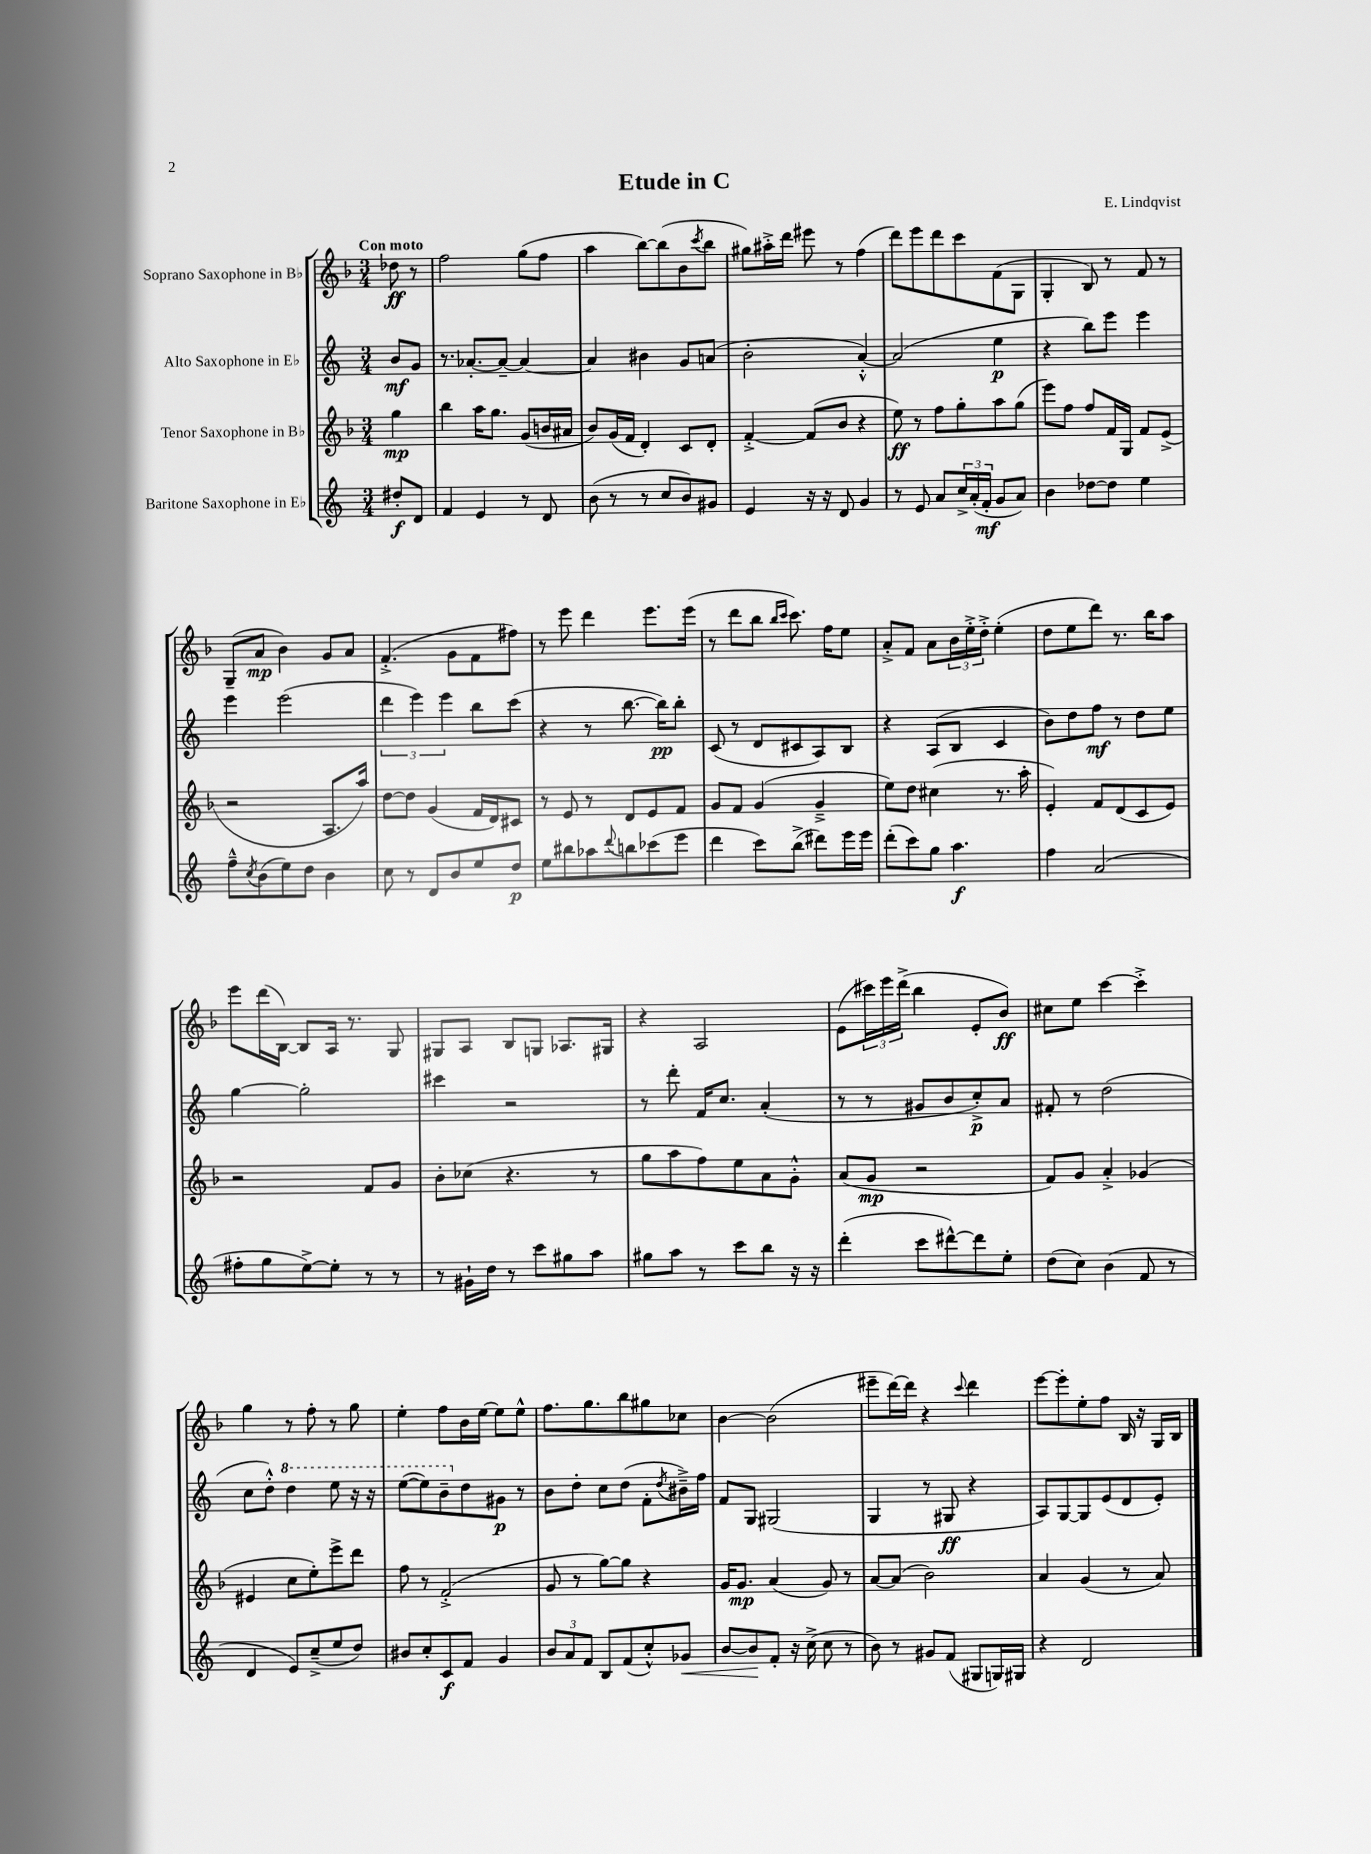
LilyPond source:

\header { title = "Etude in C" composer = "E. Lindqvist" }
<<
\new StaffGroup <<
\new Staff = "s0" \with { instrumentName = "Soprano Saxophone in Bb" } {
    \clef treble \key f \major \numericTimeSignature \time 3/4 \partial 4 \tempo "Con moto"
    des''8\ff r8 |
    f''2 g''8( f''8 |
    a''4 bes''8~) bes''8( bes'8 \acciaccatura { c'''8 } bes''8 |
    gis''8) ais''16-.-> d'''16 eis'''8 r8 f''4( |
    d'''8) e'''8 d'''8 c'''8 f'8( g8 |
    g4-. bes8) r8 f'8 r8 |
    g8--( a'8\mp bes'4) g'8 a'8 |
    f'4.-.->( g'8 f'8 fis''8) |
    r8 e'''8 d'''4 e'''8. e'''16( |
    r8 d'''8 bes''8 \grace { bes''16 c'''16 } c'''8.) f''16 e''8 |
    a'8-.-> f'8 a'8 \tuplet 3/2 { bes'16 e''16-.-> d''16-.-> } e''4-.( |
    d''8 e''8 d'''8) r8. bes''16 a''8 |
    e'''8 d'''16( bes16~) bes8 a16 r8. g8 |
    gis8 a8 bes8 g8 aes8. gis16 |
    r4 a2 |
    e'8( \tuplet 3/2 { cis'''16) e'''16 d'''16->( } bes''4 e'8-. bes'8\ff) |
    cis''8 e''8 c'''4~ c'''4-.-> |
    g''4 r8 f''8-. r8 g''8 |
    e''4-. f''8 bes'16 e''16~ e''8 e''8-^ |
    f''8. g''8. bes''8 gis''8 ces''8 |
    bes'4~ bes'2( |
    eis'''8-- d'''16~) d'''16 r4 \appoggiatura { c'''8 } d'''4 |
    e'''8~ e'''8-. e''8-. f''8 bes16 r16 g16 bes16 \bar "|." |
}
\new Staff = "s1" \with { instrumentName = "Alto Saxophone in Eb" } {
    \clef treble \key c \major \numericTimeSignature \time 3/4 \partial 4
    b'8\mf g'8 |
    r8. aes'8.~-. aes'8~-- aes'4~ |
    aes'4 bis'4 g'8 a'8( |
    b'2-. a'4~-.-^) |
    a'2( e''4\p |
    r4 b''8) e'''8 e'''4 |
    e'''4 e'''2( |
    \tuplet 3/2 { d'''4 e'''4) e'''4 } b''8 c'''8( |
    r4 r8 b''8.~ b''16\pp) b''8-. |
    c'8( r8 d'8 cis'8 a8) b8 |
    r4 a8( b8 c'4 |
    b'8) d''8 f''8\mf r8 d''8 e''8 |
    g''4~ g''2-. |
    cis'''4 r2 |
    r8 d'''8-. f'16 c''8. a'4-.( |
    r8 r8 gis'8 b'8 c''8-.->\p) a'8 |
    fis'8-. r8 d''2( |
    c''8 d''8-.-^) \ottava #1 d'''4 e'''8 r16 r16 |
    e'''8~( e'''8) b''8-- \ottava #0 d''8 gis'8\p r8 |
    b'8 d''8-. c''8 d''8( f'8-. \acciaccatura { d''8 } bis'16--->) f''16 |
    f'8 g8 gis2( |
    g4 r8 gis8\ff r4 |
    a8) g8~ g8 e'8( d'8 e'8-.) \bar "|." |
}
\new Staff = "s2" \with { instrumentName = "Tenor Saxophone in Bb" } {
    \clef treble \key f \major \numericTimeSignature \time 3/4 \partial 4
    g''4\mp |
    bes''4 a''16 g''8. g'8( b'16 ais'16 |
    bes'8) g'16( f'16 d'4-.) c'8 d'8-. |
    f'4~-.-> f'8( bes'8 r4 |
    e''8\ff) r8 f''8 g''8-. a''8 g''8( |
    e'''8) f''8 f''8 f'16 g16 f'8 e'8->( |
    r2 a8. a''16) |
    d''8~ d''8 g'4( f'16 d'16) cis'8 |
    r8 e'8 r8 d'8 e'8 f'8 |
    g'8 f'8 g'4( g'4---> |
    e''8) d''8 cis''4( r8. a''16-. |
    e'4-.) f'8 d'8( c'8 e'8) |
    r2 f'8 g'8 |
    bes'8-. ces''8( r4. r8 |
    g''8 a''8 f''8) e''8 a'8 g'8-.-^ |
    a'8( g'8\mp r2 |
    f'8) g'8 a'4-.-> ges'4( |
    eis'4 c''8 e''8-.) e'''8-> d'''8 |
    f''8 r8 f'2-.->( |
    g'8 r8 g''8~) g''8 r4 |
    g'16 g'8.\mp a'4( g'8) r8 |
    a'8~ a'8( bes'2) |
    a'4 g'4( r8 a'8) \bar "|." |
}
\new Staff = "s3" \with { instrumentName = "Baritone Saxophone in Eb" } {
    \clef treble \key c \major \numericTimeSignature \time 3/4 \partial 4
    dis''8-.\f d'8 |
    f'4 e'4 r8 d'8 |
    b'8( r8 r8 c''8 b'8) gis'8 |
    e'4 r16 r16 d'8 g'4 |
    r8 e'8 a'8 \tuplet 3/2 { c''16-> a'16-.( f'16-.\mf } g'8 a'8) |
    b'4 des''8~ des''8 e''4 |
    f''8---^ \acciaccatura { c''8 } b'8( e''8) d''8 b'4 |
    c''8 r8 d'8 b'8 e''8 d''8\p |
    e''8 bis''8 aes''8 \appoggiatura { d'''8 } b''8 ces'''8( e'''8 |
    d'''4 c'''8) b''8->( dis'''8) e'''16 e'''16 |
    d'''8-.( c'''8) g''8 a''4.\f |
    f''4 a'2( |
    fis''8-. g''8 e''8~->) e''8-. r8 r8 |
    r8 gis'16-! d''16 r8 c'''8 gis''8 a''8 |
    gis''8 a''8 r8 c'''8 b''8 r16 r16 |
    d'''4-.( c'''8 dis'''8~-^) dis'''8 e''8-. |
    d''8( c''8) b'4( f'8 r8 |
    d'4 e'8) c''8--->( e''8 d''8) |
    bis'8 c''8-. c'8\f f'8 g'4 |
    \tuplet 3/2 { b'8 a'8 f'8 } b8 f'8( c''8-.-^) ges'8\< |
    b'8~ b'8\! f'8-. r16 c''16->( c''8 r8 |
    b'8) r8 gis'8 f'8( gis8 g16) gis16 |
    r4 d'2 \bar "|." |
}
>>
>>
\layout { \context { \Score \remove "Bar_number_engraver" } }
